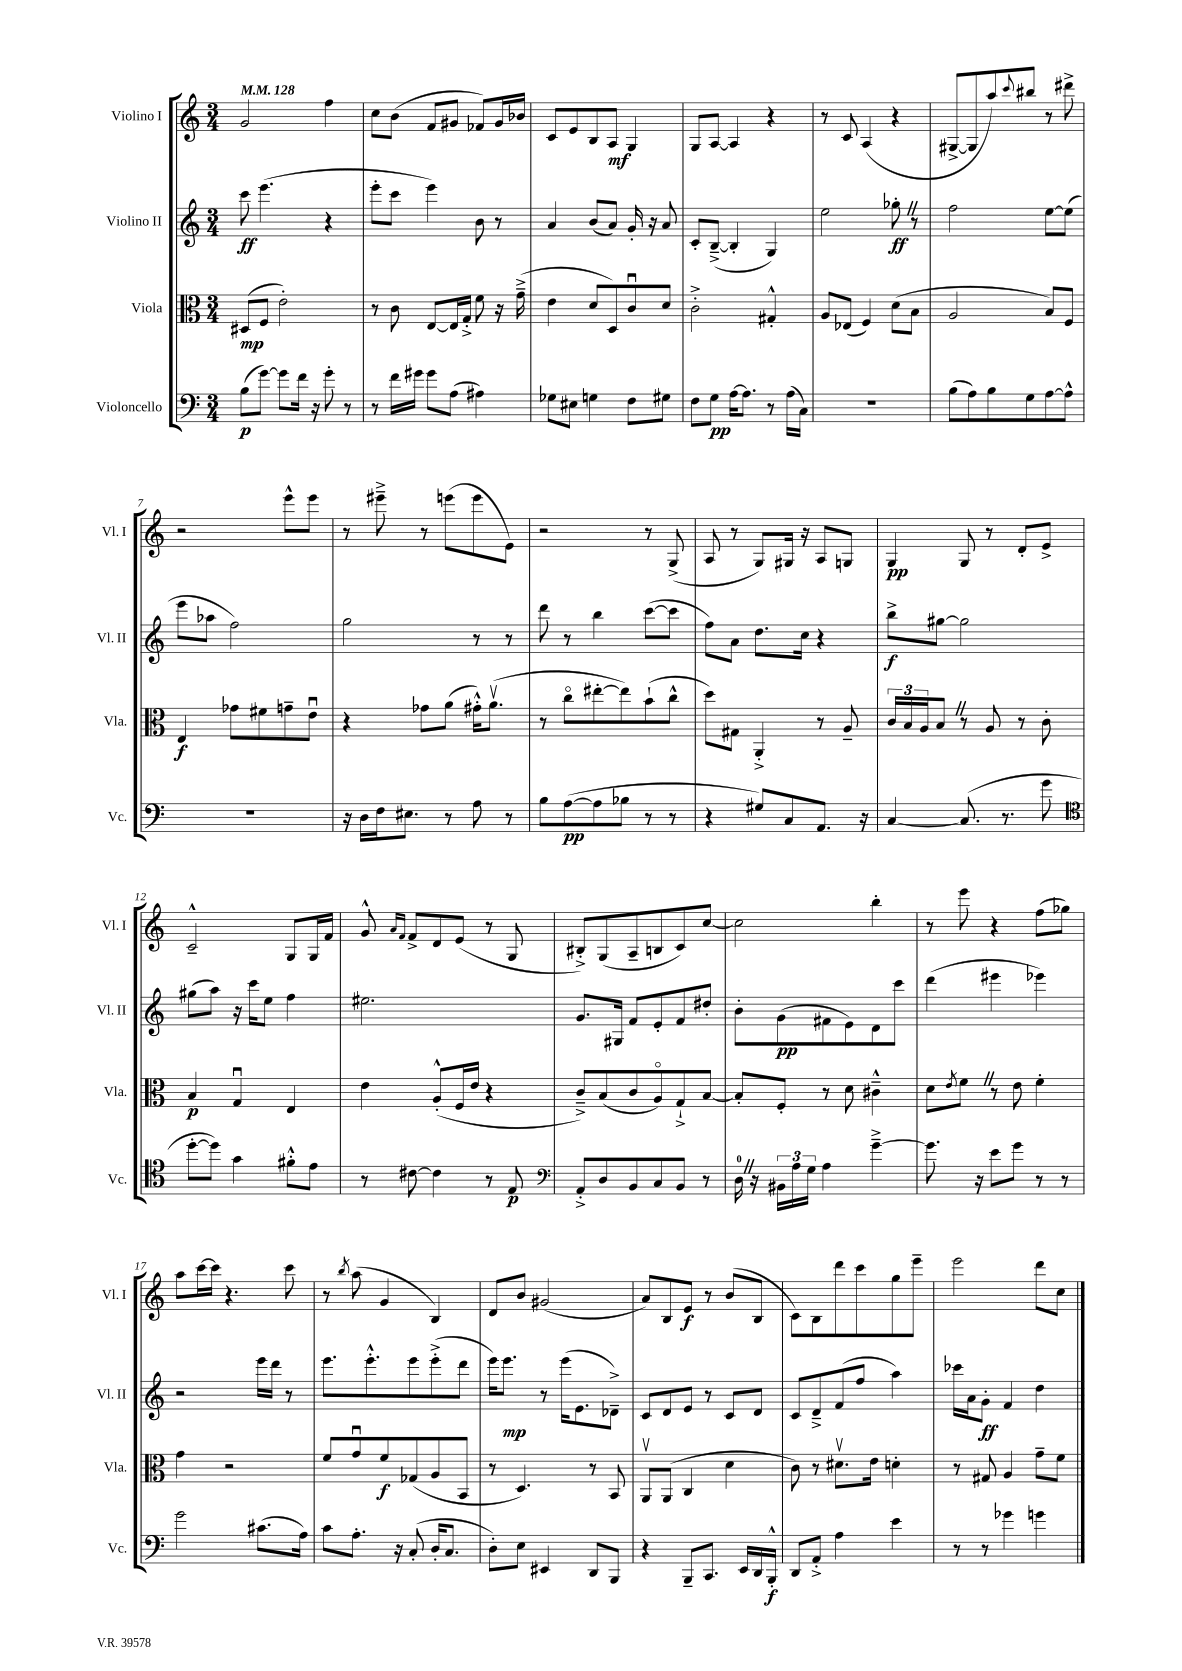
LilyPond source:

<<
\new StaffGroup <<
\new Staff = "s0" \with { instrumentName = "Violino I" shortInstrumentName = "Vl. I" } {
    \clef treble \key c \major \numericTimeSignature \time 3/4 \tempo 4 = 128
    g'2 f''4 |
    c''8 b'8( f'8 gis'8 fes'8) gis'16 bes'16 |
    c'8 e'8 b8 a8\mf g4 |
    g8 a8~ a4 r4 |
    r8 c'8 a4( r4 |
    gis8~-> gis8 a''8) \appoggiatura { c'''8 } bis''8 r8 dis'''8-> |
    r2 e'''8-^ e'''8 |
    r8 eis'''8---> r8 e'''8( e'''8 e'8) |
    r2 r8 g8->( |
    a8 r8 g8) gis16 r16 a8 g8 |
    g4\pp g8 r8 d'8-. e'8-> |
    c'2---^ g8 g16 f'16 |
    g'8-^ \grace { a'16 f'16 } f'8-> d'8 e'8( r8 g8 |
    bis8-.->) g8( a8-- b8 c'8) c''8~ |
    c''2 b''4-. |
    r8 e'''8 r4 f''8( ges''8) |
    a''8 c'''16~ c'''16 r4. c'''8 |
    r8 \acciaccatura { b''8 } a''8( g'4 b4) |
    d'8 b'8 gis'2( |
    a'8) b8 e'8\f r8 b'8( b8 |
    c'8) b8 d'''8 c'''8 g''8 e'''8-- |
    e'''2 d'''8 c''8 \bar "|." |
}
\new Staff = "s1" \with { instrumentName = "Violino II" shortInstrumentName = "Vl. II" } {
    \clef treble \key c \major \numericTimeSignature \time 3/4
    c'''8\ff e'''4.( r4 |
    e'''8-. c'''8 e'''4) b'8 r8 |
    a'4 b'8( a'8) g'16-. r16 a'8 |
    c'8-. b8~--->( b4-. g4) |
    e''2 ges''8-.\ff \once \override BreathingSign.text = \markup { \musicglyph "scripts.caesura.straight" } \breathe r8 |
    f''2 e''8~ e''8( |
    e'''8 aes''8 f''2) |
    g''2 r8 r8 |
    d'''8 r8 b''4 c'''8~( c'''8 |
    f''8) a'8 d''8. c''16 r4 |
    b''8->\f gis''8~ gis''2 |
    gis''8( a''8) r16 c'''16 e''8 f''4 |
    eis''2. |
    g'8. gis16 f'8 e'8-. f'8 dis''8-. |
    b'8-. g'8\pp( fis'8 e'8) d'8 c'''8 |
    d'''4( eis'''4 ees'''4) |
    r2 e'''16 d'''16 r8 |
    e'''8. e'''8.-.-^ e'''8 e'''8-.->( d'''8 |
    e'''16) e'''8.\mp r8 e'''16( e'8. des'8--->) |
    c'8 d'8 e'8 r8 c'8 d'8 |
    c'8 d'8---> f'8( f''8 a''4) |
    ces'''16 a'16 g'8-.\ff f'4 d''4 \bar "|." |
}
\new Staff = "s2" \with { instrumentName = "Viola" shortInstrumentName = "Vla." } {
    \clef alto \key c \major \numericTimeSignature \time 3/4
    dis8\mp( f8 e'2-.) |
    r8 c'8 e8~ e16 g16-.-> f'8 r16 g'16--->( |
    e'4 d'8 d8) c'8\downbow d'8 |
    c'2-.-> gis4-.-^ |
    a8 ees8( f4) d'8( b8 |
    a2 b8) f8 |
    e4\f ges'8 fis'8 g'8-- e'8\downbow |
    r4 ges'8 a'8( gis'16-.-^) a'8.\upbow( |
    r8 c''8\flageolet eis''8~-. eis''8) b'8-!( c''8-^ |
    d''8) gis8 a,4-.-> r8 a8-- |
    \tuplet 3/2 { c'16 b16 a16 } b8 \once \override BreathingSign.text = \markup { \musicglyph "scripts.caesura.straight" } \breathe r8 a8 r8 c'8-. |
    b4\p g4\downbow e4 |
    e'4 a8-.-^( f16 e'16 r4 |
    c'8--->) b8( c'8 a8\flageolet) g8-!-> b8~ |
    b8-. f8-. r8 d'8 cis'4---^ |
    d'8 \acciaccatura { e'8 } f'8 \once \override BreathingSign.text = \markup { \musicglyph "scripts.caesura.straight" } \breathe r8 e'8 f'4-. |
    g'4 r2 |
    f'8 g'8\downbow f'8\f ges8( a8 b,8 |
    r8 d4.) r8 b,8 |
    a,8\upbow a,8( c4 d'4 |
    c'8) r8 dis'8.\upbow e'16 d'4-. |
    r8 gis8 a4 g'8-- f'8 \bar "|." |
}
\new Staff = "s3" \with { instrumentName = "Violoncello" shortInstrumentName = "Vc." } {
    \clef bass \key c \major \numericTimeSignature \time 3/4
    b8\p( g'8~) g'8 f'16 r16 g'8-. r8 |
    r8 f'16 gis'16 gis'8 a8( ais4) |
    ges8 eis8 g4 f8 gis8 |
    f8 g8\pp a16~ a8. r8 a16( c16) |
    R2. |
    b8( a8) b8 g8 a8~ a8-^ |
    R2. |
    r16 d16 f16 eis8. r8 a8 r8 |
    b8 a8~\pp( a8 bes8 r8 r8 |
    r4 gis8) c8 a,8. r16 |
    c4~ c8.( r8. g'8 |
    \clef tenor d''8~-. d''8) g'4 fis'8-.-^ e'8 |
    r8 cis'8~ cis'4 r8 e8\p |
    \clef bass a,8-.-> d8 b,8 c8 b,8 r8 |
    d16-0 \once \override BreathingSign.text = \markup { \musicglyph "scripts.caesura.straight" } \breathe r16 \tuplet 3/2 { bis,16 a16 g16 } a4 g'4~---> |
    g'8. r16 e'8 g'8 r8 r8 |
    g'2 cis'8.( a16) |
    c'8 a8.-. r16 c8-.( d16-. c8. |
    d8-.) e8 eis,4 d,8 b,,8 |
    r4 b,,8-- c,8. e,16 d,16 b,,16-.-^\f |
    d,8 a,8-.-> a4 e'4 |
    r8 r8 ges'4 g'4 \bar "|." |
}
>>
>>
